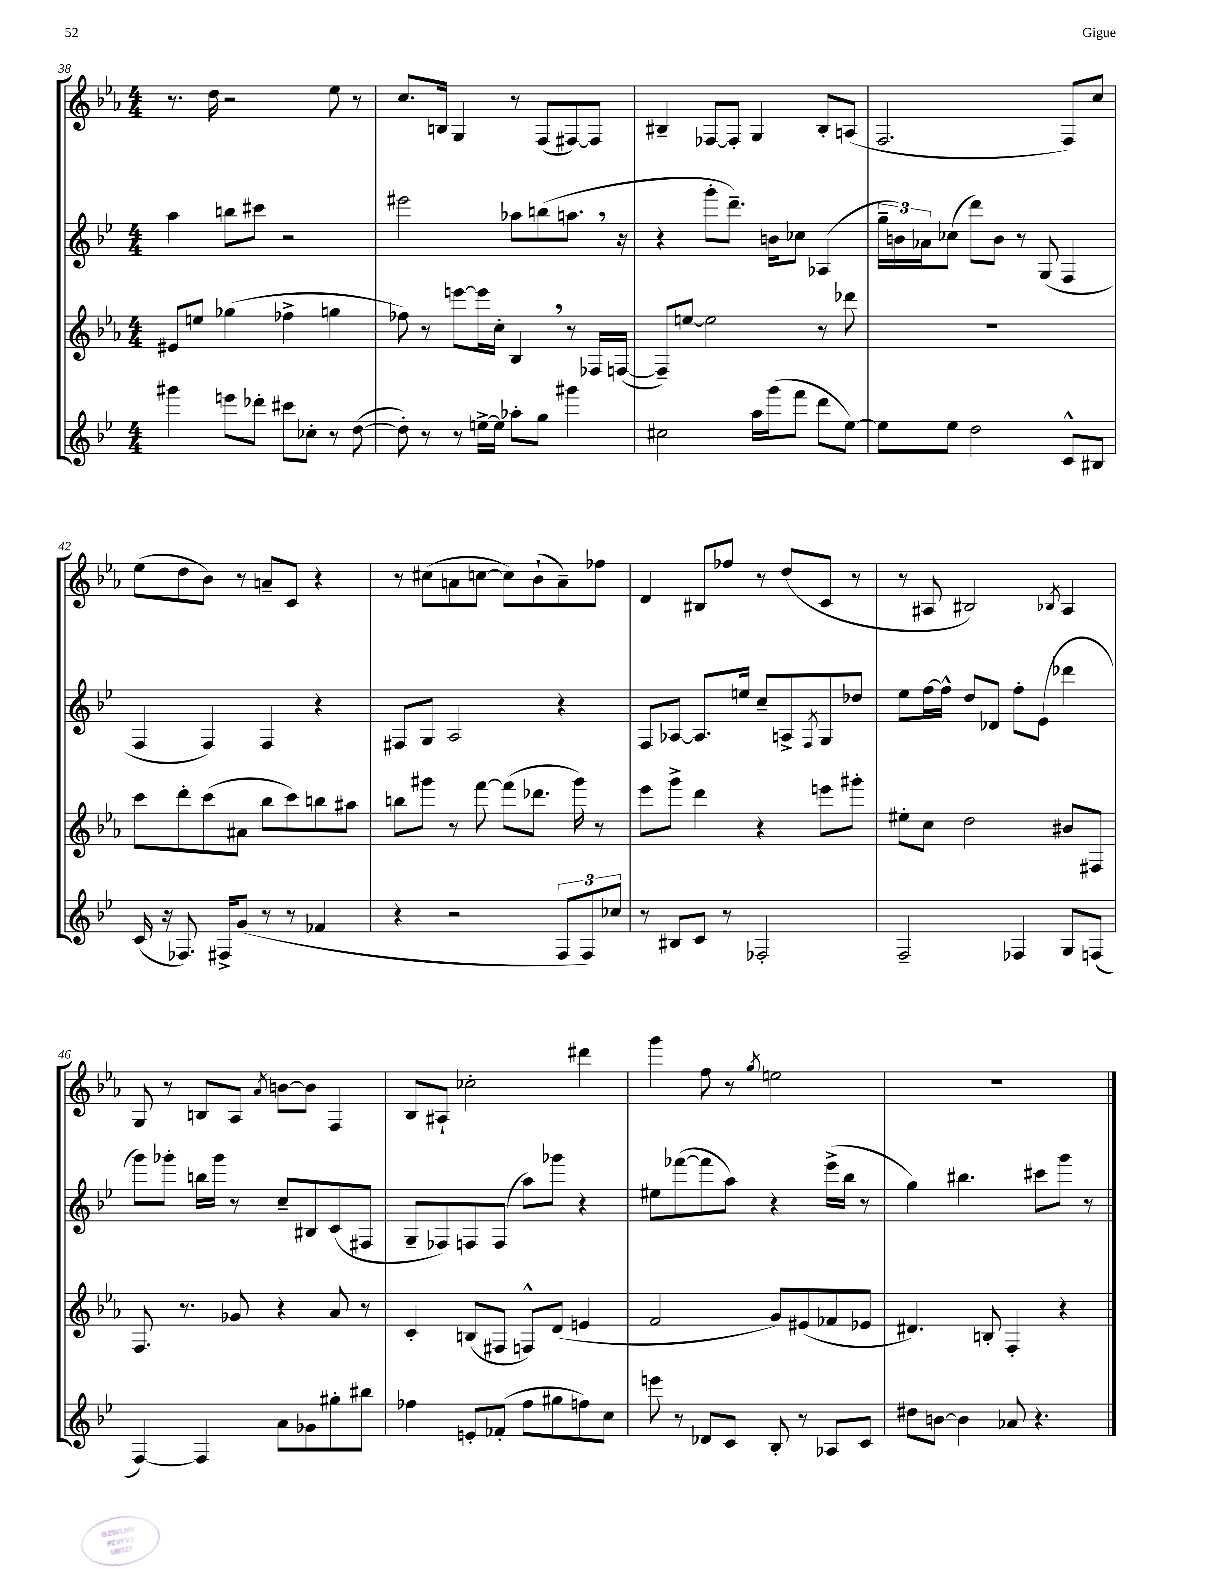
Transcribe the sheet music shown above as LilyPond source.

<<
\new StaffGroup <<
\new Staff = "s0" {
    \clef treble \key ees \major \numericTimeSignature \time 4/4
    r8. d''16 r2 ees''8 r8 |
    c''8. b16 g4 r8 f8( fis8~) fis8 |
    bis4-- fes8~ fes8-. g4 bis8-. a8( |
    f2. f8) c''8 |
    ees''8( d''8 bes'8) r8 a'8-- c'8 r4 |
    r8 cis''8( a'8 c''8~ c''8) bes'8-!( a'8--) fes''8 |
    d'4 bis8 fes''8 r8 d''8( c'8 r8 |
    r8 ais8 bis2) \acciaccatura { bes8 } ais4 |
    g8 r8 b8 aes8 \acciaccatura { aes'8 } b'8~ b'8 f4 |
    bes8 ais8-! ces''2-. dis'''4 |
    g'''4 f''8 r8 \acciaccatura { g''8 } e''2 |
    R1 \bar "|." |
}
\new Staff = "s1" {
    \clef treble \key bes \major \numericTimeSignature \time 4/4
    a''4 b''8 cis'''8 r2 |
    eis'''2 aes''8 b''8( a''8. \breathe r16 |
    r4 g'''8-. d'''8.--) b'16 ces''8 aes4( |
    \tuplet 3/2 { g''16-- b'16) aes'16 } ces''8( d'''8) b'8 r8 g8( f4 |
    f4 f4) f4 r4 |
    fis8 g8 a2 r4 |
    f8 aes8~ aes8. e''16 c''8-- a8-> \acciaccatura { f8 } g8 des''8 |
    ees''8 f''16~ f''16-^ d''8 des'8 f''8-. ees'8( des'''4 |
    g'''8) ges'''8-. b''16 ges'''16 r8 c''8-- bis8 c'8( fis8 |
    g8-- fes8) f8 f8( a''8) ges'''8 r4 |
    eis''8 fes'''8~( fes'''8 a''8) r4 ees'''16->( bes''16 r8 |
    g''4) bis''4. cis'''8 g'''8 r8 \bar "|." |
}
\new Staff = "s2" {
    \clef treble \key ees \major \numericTimeSignature \time 4/4
    eis'8 e''8 ges''4( fes''4-> g''4 |
    fes''8) r8 e'''8~ e'''16 c''16-. bes4 \breathe r8 fes16 f16~( |
    f8--) e''8~ e''2 r8 des'''8 |
    R1 |
    c'''8 d'''8-. c'''8( ais'8 bes''8 c'''8) b''8 ais''8 |
    b''8 gis'''8 r8 f'''8~ f'''8( des'''8. gis'''16) r8 |
    ees'''8 g'''8-> d'''4 r4 e'''8 gis'''8-. |
    eis''8-. c''8 d''2 bis'8 fis8 |
    f8. r8. ges'8 r4 aes'8 r8 |
    c'4-. b8( fis8 f8-^) d'8( e'4 |
    f'2 g'8) eis'8( fes'8 ees'8 |
    dis'4.) b8-. f4-. r4 \bar "|." |
}
\new Staff = "s3" {
    \clef treble \key bes \major \numericTimeSignature \time 4/4
    gis'''4 e'''8 des'''8-. cis'''8 ces''8-. r8 d''8~( |
    d''8-.) r8 r8 e''16~-> e''16 aes''8-. g''8 gis'''4 |
    cis''2 a''16 g'''16( f'''8 d'''8 ees''8~) |
    ees''8 ees''8 d''2 c'8-^ bis8 |
    c'16( r16 fes8.) fis16-> g'8( r8 r8 fes'4 |
    r4 r2 \tuplet 3/2 { f8 f8) ces''8 } |
    r8 bis8 c'8 r8 fes2-. |
    f2-- fes4 g8 f8( |
    f4~) f4 a'8 ges'8 gis''8-. bis''8 |
    fes''4 e'8-. fes'8-.( fes''8 gis''8 f''8) c''8 |
    e'''8 r8 des'8 c'8 bes8-. r8 aes8 c'8 |
    dis''8 b'8~ b'4 aes'8 r4. \bar "|." |
}
>>
>>
\layout { \context { \Score currentBarNumber = #38 } }
